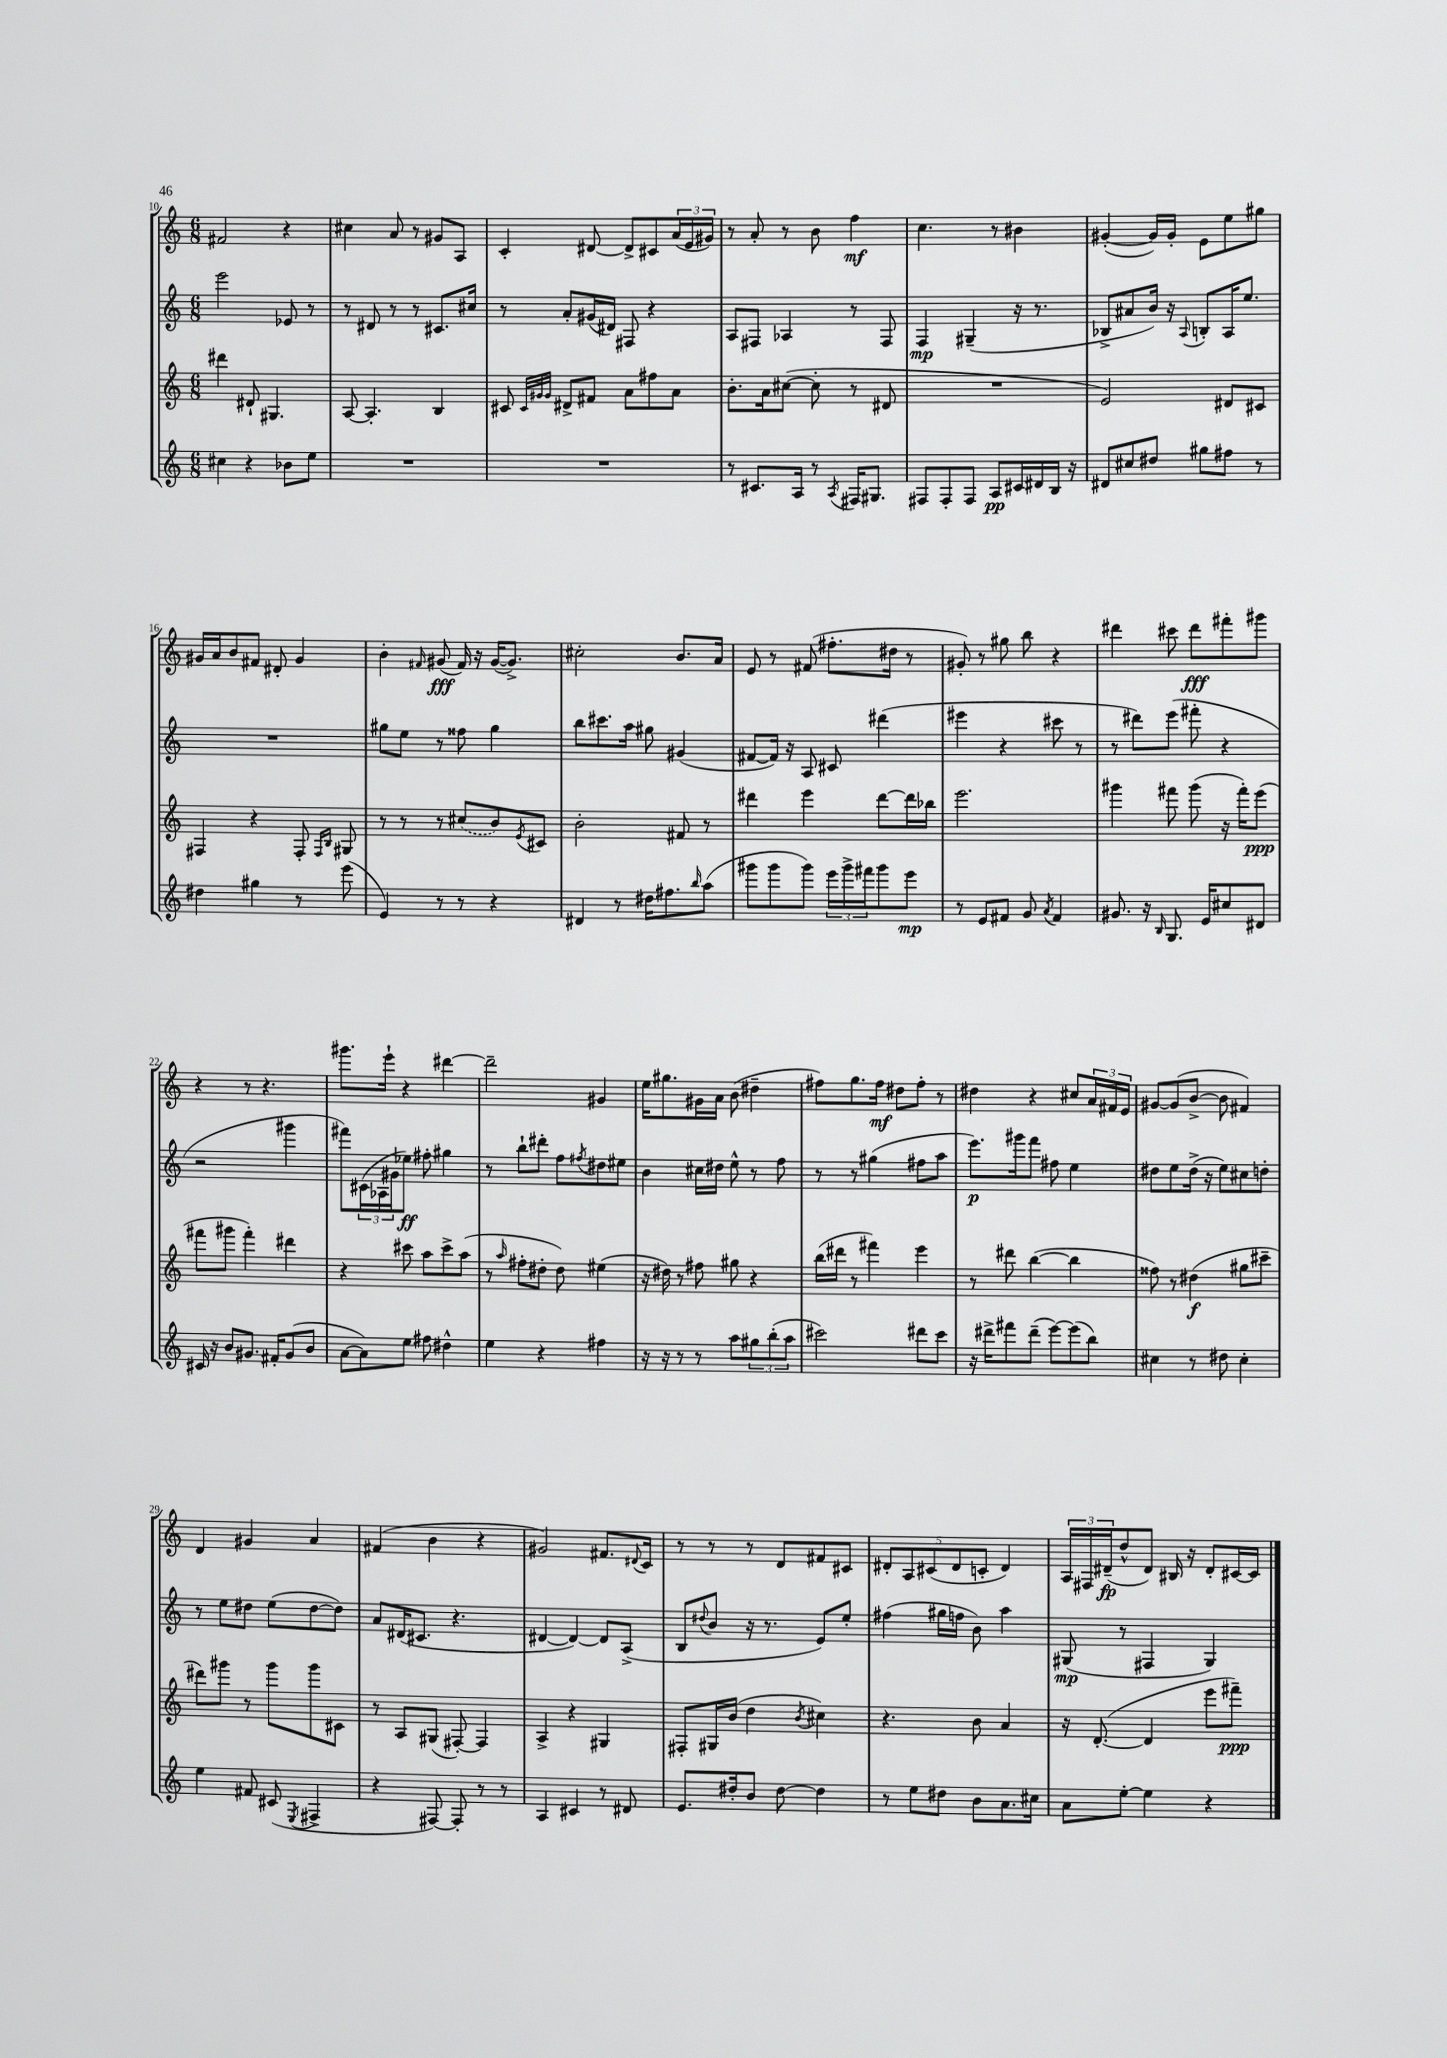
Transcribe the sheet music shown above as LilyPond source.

<<
\new StaffGroup <<
\new Staff = "s0" {
    \clef treble \key c \major \numericTimeSignature \time 6/8
    fis'2 r4 |
    cis''4 a'8 r8 gis'8 a8 |
    c'4-. dis'8~ dis'8-> cis'8 \tuplet 3/2 { a'16( e'16 gis'16) } |
    r8 a'8-. r8 b'8 f''4\mf |
    c''4. r8 bis'4 |
    gis'4~-.( gis'16) gis'16-. e'8 e''8 gis''8 |
    gis'16 a'16 b'8 fis'8 dis'8-. gis'4 |
    b'4-. \grace { fis'16 } gis'8\fff( fis'16) r16 gis'16~( gis'8.->) |
    cis''2-. b'8. a'16 |
    e'8 r8 fis'8( fis''8.-. dis''16 r8 |
    gis'8-.) r8 gis''8 b''8 r4 |
    dis'''4 cis'''8 dis'''8\fff fis'''8-. gis'''8 |
    r4 r8 r4. |
    gis'''8. e'''16-! r4 dis'''4~ |
    dis'''2-- gis'4 |
    e''16 gis''8. gis'16 a'16 b'8( dis''4-- |
    fis''8) g''8. fis''16\mf dis''8 fis''8-. r8 |
    dis''4 r4 cis''8 \tuplet 3/2 { a'16 fis'16 e'16 } |
    gis'8~ gis'8( b'8~-> b'8 fis'4) |
    d'4 gis'4 a'4 |
    fis'4( b'4 r4 |
    gis'2) fis'8. \appoggiatura { dis'8 } c'16 |
    r8 r8 r8 d'8 fis'8 cis'8 |
    \tuplet 5/4 { dis'8-. a8 cis'8( dis'8 c'8-. } dis'4) |
    \tuplet 3/2 { a16 fis16 dis'16--\fp( } d''8-^ dis'8) bis16 r16 dis'8-. cis'16~ cis'16 \bar "|." |
}
\new Staff = "s1" {
    \clef treble \key c \major \numericTimeSignature \time 6/8
    e'''2 ees'8 r8 |
    r8 dis'8 r8 r8 cis'8. cis''16 |
    r8 a'8-. gis'16( dis'16) fis8 r4 |
    a8 fis8 aes4 r8 fis8 |
    f4\mp gis4--( r16 r8. |
    bes8-> ais'8 b'16) r16 \appoggiatura { a8 } b8-. a16 e''8. |
    R2. |
    gis''8 e''8 r8 fisis''8 gis''4 |
    b''8 cis'''8. a''16 gis''8 gis'4( |
    fis'8~ fis'16) r16 a8 cis'8 dis'''4( |
    eis'''4 r4 cis'''8 r8 |
    r8 dis'''8) e'''8( fis'''8-. r4 |
    r2 gis'''4 |
    fis'''8) \tuplet 3/2 { cis'16( aes16 gis'16 } ees''8\ff) fis''8-. gis''4 |
    r8 b''8-! dis'''8-. f''8 \acciaccatura { fis''8 } dis''8 eis''8 |
    b'4 cis''16 dis''16 e''8-^ r8 f''8 |
    r8 r8 gis''4( fis''8 a''8 |
    e'''8.\p) gis'''16 f'''8 fis''8 e''4 |
    dis''8 e''8 dis''16->( r16 e''8) cis''8 d''8-. |
    r8 e''8 dis''8 e''8( dis''8~ dis''8) |
    a'8 dis'16( cis'8. r4. |
    dis'4~ dis'4~) dis'8 a8->( |
    b8 \appoggiatura { dis''8 } b'8 r16 r8. e'8) e''8-. |
    fis''4( gis''16 f''16 b'8) a''4 |
    gis8\mp( r8 fis4 gis4) \bar "|." |
}
\new Staff = "s2" {
    \clef treble \key c \major \numericTimeSignature \time 6/8
    dis'''4 dis'8-! gis4. |
    a8~ a4.-. b4 |
    cis'8 \grace { cis'32 gis'32 gis'32 } dis'8-> fis'8 a'8 fis''8 a'8 |
    b'8.-. a'16 cis''8~( cis''8-. r8 dis'8 |
    R2. |
    e'2) dis'8 cis'8 |
    fis4 r4 fis8-. \grace { fis16 b16 } gis8 |
    r8 r8 r8 \once \slurDashed cis''8( b'8) \acciaccatura { e'8 } cis'8 |
    b'2-. fis'8 r8 |
    dis'''4 e'''4 dis'''8~ dis'''16 bes''16 |
    e'''2. |
    gis'''4 fis'''8 gis'''8( r16 fis'''16-.) e'''8\ppp( |
    fis'''8 gis'''8 fis'''4-.) dis'''4 |
    r4 cis'''8 a''8 cis'''8-> a''8( |
    r8 \grace { a''16 } fis''8-. dis''8-. dis''8) eis''4( |
    r16 dis''16) r8 fis''8 gis''8 r4 |
    b''16( dis'''16 r8 fis'''4) e'''4 |
    r8 dis'''8 b''4~( b''4 |
    fisis''8) r8 dis''4\f( gis''8 cis'''8-- |
    dis'''8) gis'''8 r8 gis'''8 gis'''8 cis'8 |
    r8 a8 gis8( fis8~-.) fis4 |
    a4-> r4 gis4 |
    fis8-. gis16 b'16( d''4 \acciaccatura { b'8 } cis''4) |
    r4. b'8 a'4 |
    r16 d'8.~-.( d'4 e'''8 fis'''8--\ppp) \bar "|." |
}
\new Staff = "s3" {
    \clef treble \key c \major \numericTimeSignature \time 6/8
    cis''4 r4 bes'8 e''8 |
    R2. |
    R2. |
    r8 cis'8. a16 r8 \acciaccatura { a8 } fis16 gis8. |
    fis8 fis8-. fis8 a8\pp cis'16 dis'16 b16 r16 |
    dis'8 cis''8 dis''8 gis''8 fis''8 r8 |
    dis''4 gis''4 r8 e'''8( |
    e'4) r8 r8 r4 |
    dis'4 r8 dis''16 fis''8. \grace { b''16 } a''8( |
    gis'''8 gis'''8 gis'''8) \tuplet 3/2 { e'''16 gis'''16-> fis'''16 } gis'''8 e'''8\mp |
    r8 e'8 fis'8 g'8 \acciaccatura { a'8 } fis'4 |
    gis'8. r16 \grace { b16 } g8. e'16 cis''8 dis'8 |
    cis'16 r16 b'8 gis'8. fis'16-. gis'8( b'8 |
    a'8~ a'8) e''8 fis''8 dis''4-^ |
    e''4 r4 fis''4 |
    r16 r16 r8 r8 a''8 \tuplet 3/2 { gis''8 b''8-.( a''8 } |
    cis'''2) dis'''8 cis'''8 |
    r16 dis'''16-> fis'''8 dis'''8--( e'''8~) e'''8( b''8) |
    cis''4 r8 dis''8 cis''4-. |
    e''4 fis'8 cis'8( \acciaccatura { e8 } fis4-> |
    r4 fis8~) fis8-. r8 r8 |
    a4 cis'4 r8 dis'8 |
    e'8. dis''16-. b'8 dis''8~ dis''4 |
    r8 e''8 dis''8 b'8 a'8. cis''16 |
    a'8 e''8~-. e''4 r4 \bar "|." |
}
>>
>>
\layout { \context { \Score currentBarNumber = #10 } }
